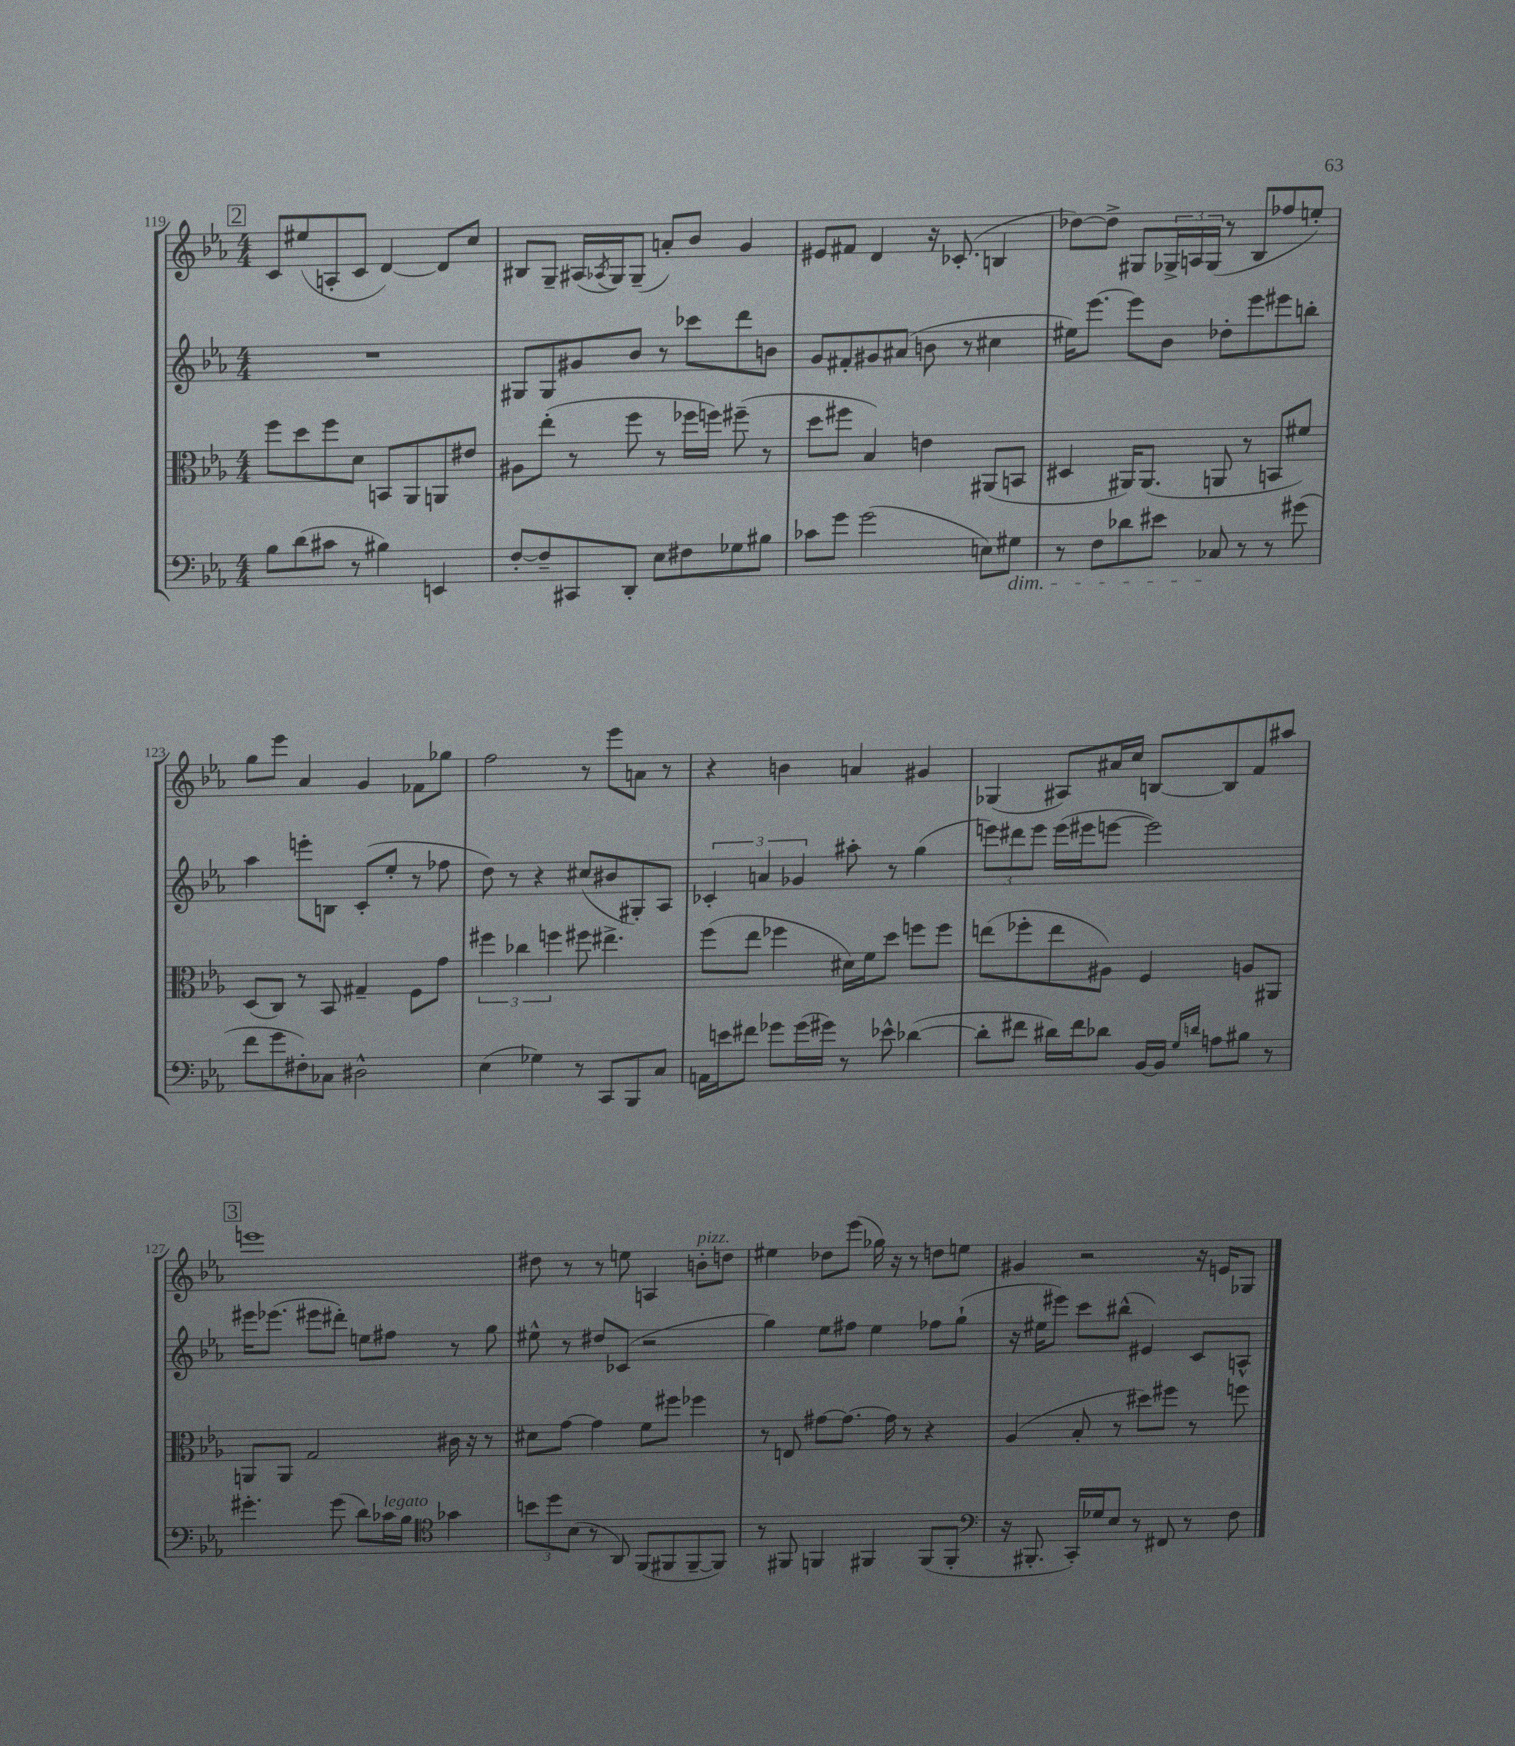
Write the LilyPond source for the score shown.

<<
\new StaffGroup <<
\new Staff = "s0" {
    \clef treble \key ees \major \numericTimeSignature \time 4/4
    \mark \markup { \box "2" } c'8 eis''8( a8-. c'8 d'4~) d'8 c''8 |
    bis8 g8-- ais16( \acciaccatura { aes8 } g16) g8--( a'8-.) bes'8 g'4 |
    eis'8 fis'8 d'4 r16 ces'8.-.( b4 |
    des''8~) des''8-> gis8 \tuplet 3/2 { ges16-> a16 ges16( } r8 bes8 fes''8 e''8-.) |
    g''8 ees'''8 aes'4 g'4 fes'8 ges''8 |
    f''2 r8 ees'''8 a'8 r8 |
    r4 b'4 a'4 gis'4 |
    ges4( ais8) ais'16 c''16 b8~ b8 f'8 ais''8 |
    \mark \markup { \box "3" } e'''1 |
    dis''8 r8 r8 e''8 a4 b'8-.^\markup { \italic "pizz." } d''8 |
    eis''4 des''8 ees'''8( ges''16) r16 r8 d''8 e''8 |
    gis'4 r2 r16 e'16 ges8 \bar "|." |
}
\new Staff = "s1" {
    \clef treble \key ees \major \numericTimeSignature \time 4/4
    \mark \markup { \box "2" } R1 |
    gis8 gis8 gis'8 bes'8 r8 ces'''8 d'''8 b'8 |
    g'8 fis'8-. gis'8 ais'8( b'8 r8 cis''4 |
    eis''16) ees'''8.~ ees'''8 bes'8 des''8-. ees'''8 eis'''8 b''8-. |
    aes''4 e'''8-. b8 c'8-.( ees''8-. r8 fes''8 |
    d''8) r8 r4 cis''8( bis'8 gis8-.) aes8 |
    \tuplet 3/2 { ces'4-. a'4 ges'4 } ais''8-. r8 g''4( |
    \tuplet 3/2 { e'''8) dis'''8 e'''8 } e'''16( eis'''16 e'''8~ e'''2) |
    \mark \markup { \box "3" } eis'''16 ees'''8.( eis'''8 dis'''8-.) e''8 fis''8 r8 g''8 |
    eis''8-^ r8 dis''8 ces'8( r2 |
    g''4) ees''8 fis''8 ees''4 fes''8 g''8-!( |
    r16 eis''16 eis'''8) c'''8 bis''8-^( eis'4) c'8 a8-^ \bar "|." |
}
\new Staff = "s2" {
    \clef alto \key ees \major \numericTimeSignature \time 4/4
    \mark \markup { \box "2" } f''8 d''8 f''8 d'8 b,8 aes,8 a,8 eis'8 |
    ais8 ees''8-.( r8 f''8 r8 fes''16 f''16) fis''8--( r8 |
    d''8 fis''8 bes4) e'4 ais,8( b,8 |
    dis4 ais,16) ais,8.( a,8 r8 b,8 fis'8) |
    d8( c8) r8 bes,8 gis4-- f8 g'8 |
    \tuplet 3/2 { fis''4 ces''4 f''4 } fis''8 eis''4.-> |
    f''8( ees''8 fes''4 dis'16) f'16 d''8 f''8 f''8 |
    e''8( fes''8-. e''8 ais8) f4 a8 ais,8 |
    \mark \markup { \box "3" } a,8 a,8 g2 cis'16 r16 r8 |
    dis'8 g'8~ g'4 f'8 fis''8 fes''4 |
    r8 e8 gis'8~ gis'8.~ gis'16 r8 r4 |
    aes4( bes8-. r8 dis''8) fis''8 r8 f''8 \bar "|." |
}
\new Staff = "s3" {
    \clef bass \key ees \major \numericTimeSignature \time 4/4
    \mark \markup { \box "2" } bes8 d'8( cis'8 r8 bis4) e,4 |
    f8~-. f8-- cis,8 d,8-. ees8 fis8 ges8 bis8 |
    ces'8 g'8 g'2( e8) gis8\dim |
    r8 f8 des'8 eis'8 ces8\! r8 r8 gis'8( |
    f'8 g'8 fis8-.) ces8 dis2-^ |
    ees4( ges4) r8 c,8 bes,,8 c8 |
    a,16 e'16 fis'8 ges'8 ges'16( gis'16) r8 ees'8-^ des'4~( |
    des'8-. fis'8 dis'16) fis'16 des'8 bes,16~ bes,16 \grace { g16 d'16 } a8 bis8 r8 |
    \mark \markup { \box "3" } gis'4.-. gis'8( d'8) ces'16^\markup { \italic "legato" } bes16 \clef tenor ges'4 |
    \tuplet 3/2 { b'8 d''8 bes8( } r8 aes,8) f,8( fis,8 fis,8~-- fis,8) |
    r8 fis,8 f,4 fis,4 fis,8( fis,8-. |
    \clef bass r16 bis,,8.-. c,16-.) ges16 ees8 r8 fis,8 r8 f8 \bar "|." |
}
>>
>>
\layout { \context { \Score currentBarNumber = #119 } }
